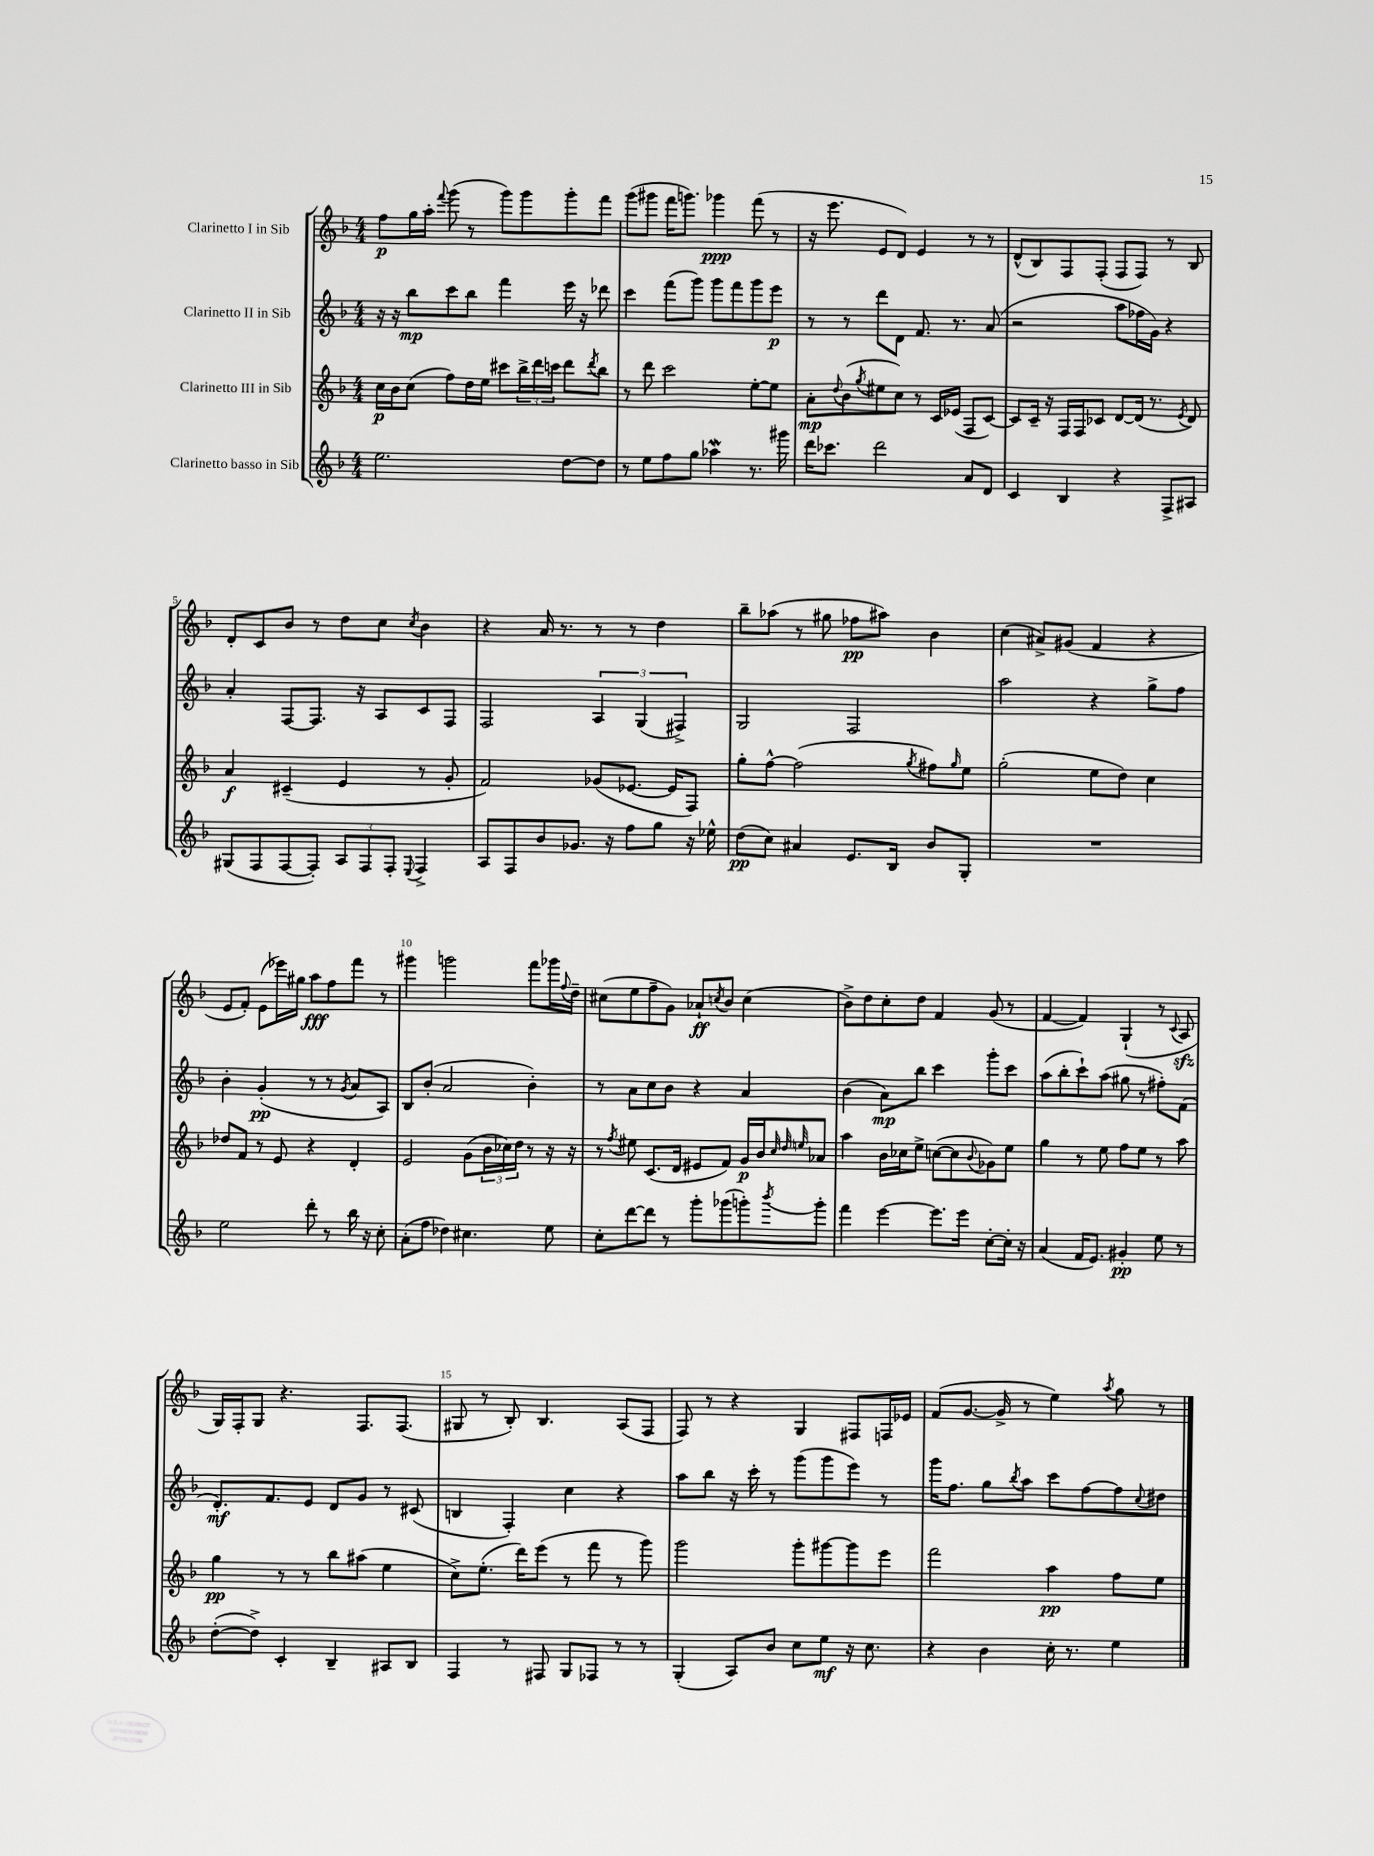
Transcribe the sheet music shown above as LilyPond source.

<<
\new StaffGroup <<
\new Staff = "s0" \with { instrumentName = "Clarinetto I in Sib" } {
    \clef treble \key f \major \numericTimeSignature \time 4/4
    f''8\p g''16 a''16-. \appoggiatura { f'''8 } g'''8( r8 g'''8) g'''8 g'''8-. f'''8 |
    g'''8( gis'''8 f'''16 g'''8.) ges'''4\ppp f'''8( r8 |
    r16 e'''8. e'8 d'8) e'4 r8 r8 |
    d'8-^( bes8) f8 f8-.( f8 f8) r8 bes8 |
    d'8-. c'8 bes'8 r8 d''8 c''8 \acciaccatura { c''8 } bes'4 |
    r4 a'16 r8. r8 r8 d''4 |
    bes''8-- aes''8( r8 gis''8 fes''8\pp ais''8) bes'4 |
    c''4( ais'8->) gis'8( f'4 r4 |
    e'8 f'8-.) e'8( ees'''16) gis''16 a''8\fff f''8 f'''8 r8 |
    gis'''4 g'''2 f'''8 ges'''16 \appoggiatura { f''8 } d''16-- |
    cis''8( e''8 f''8-- g'8) aes'8-!\ff \acciaccatura { c''8 } bes'8 c''4( |
    bes'8->) d''8 c''8-. d''8 f'4 g'8( r8 |
    f'4~ f'4) g4-!( r8 \appoggiatura { c'8 } a8\sfz |
    g16) f16-. g8 r4. f8. f8.( |
    gis8 r8 bes8-.) bes4. a8( f8 |
    f8) r8 r4 g4 fis8 f16 ees'16 |
    f'8( g'8.~ g'16-> r8 e''4) \acciaccatura { a''8 } g''8 r8 \bar "|." |
}
\new Staff = "s1" \with { instrumentName = "Clarinetto II in Sib" } {
    \clef treble \key f \major \numericTimeSignature \time 4/4
    r16 r16 bes''8\mp c'''8 bes''8 f'''4 e'''16 r16 des'''8 |
    c'''4 f'''8( g'''8) g'''8 f'''8 g'''8 e'''8\p |
    r8 r8 d'''8 d'8 f'8. r8. a'8( |
    r2 a''8 fes''16 g'16) r4 |
    a'4-. f8~ f8. r16 a8 c'8 f8 |
    f2 \tuplet 3/2 { a4 g4( fis4->) } |
    g2 f2 |
    a''2 r4 g''8-> f''8 |
    bes'4-. g'4-.\pp( r8 r8 \acciaccatura { g'8 } a'8 a8) |
    bes8 bes'8-.( a'2 bes'4-.) |
    r8 a'8 c''8 bes'8 r4 a'4 |
    bes'4( a'8\mp) bes''8 c'''4 g'''8-. c'''8 |
    a''8( bes''8-. c'''8-!) a''8( gis''8 r8 fis''8-.) f'8( |
    d'8.-.\mf) f'8. e'8 d'8 g'8 r8 cis'8( |
    b4 f4-.) c''4 r4 |
    a''8 bes''8 r16 c'''16-. r8 g'''8( g'''8 e'''8) r8 |
    g'''16 f''8. g''8 \acciaccatura { bes''8 } a''8 c'''8 f''8~ f''8 \appoggiatura { c''8 } dis''8 \bar "|." |
}
\new Staff = "s2" \with { instrumentName = "Clarinetto III in Sib" } {
    \clef treble \key f \major \numericTimeSignature \time 4/4
    c''16\p bes'16 c''8( f''8) d''16 e''16 cis'''8 \tuplet 3/2 { bes''16-> d'''16 c'''16 } d'''8 \acciaccatura { d'''8 } bes''8 |
    r8 d'''8 c'''2 e''8~-. e''8 |
    a'8-.\mp \appoggiatura { d''8 } bes'8( \acciaccatura { g''8 } eis''8 c''8) r8 c'16 ees'16( f8 c'8~) |
    c'8 c'16-- r16 f16 f16 ces'8 d'8~ d'16( r8. \acciaccatura { e'8 } d'8) |
    a'4\f cis'4--( e'4 r8 g'8-. |
    f'2) ges'8( ees'8.~ ees'16 f8) |
    g''8-. f''8~-^ f''2( \acciaccatura { g''8 } fis''8) \grace { g''16 } e''8 |
    g''2-.( e''8 d''8) c''4 |
    des''8 f'8 r8 e'8 r4 d'4-. |
    e'2 g'8( \tuplet 3/2 { bes'16 ces''16) d''16 } r8 r16 r16 |
    r8 \acciaccatura { f''8 } eis''8 c'8.( d'16 eis'8 f'8) g'16\p bes'16 \grace { c''32 d''32 e''32 } aes'8 |
    a''4 bes'16 ces''16 e''8-> c''8~( c''8 \appoggiatura { bes'8 } ges'8) e''8 |
    g''4 r8 e''8 f''8 e''8 r8 a''8 |
    g''4\pp r8 r8 bes''8 ais''8( e''4 |
    c''8->) e''8.-.( d'''16) e'''8( r8 f'''8 r8 g'''8) |
    g'''2 g'''8-. gis'''8~ gis'''8 e'''8 |
    f'''2 a''4\pp f''8 e''8 \bar "|." |
}
\new Staff = "s3" \with { instrumentName = "Clarinetto basso in Sib" } {
    \clef treble \key f \major \numericTimeSignature \time 4/4
    e''2. d''8~ d''8 |
    r8 e''8 f''8 g''8 aes''4\mordent r8. gis'''16 |
    d'''16 ces'''8. d'''2 a'8 d'8 |
    c'4 bes4 r4 f8-> ais8 |
    gis8( f8 f8~ f8-.) \tuplet 3/2 { a8 f8 f8-. } \appoggiatura { e8 } f4-> |
    a8 f8 bes'8 ges'8. r16 f''8 g''8 r16 ees''16-^ |
    d''8\pp( c''8) ais'4 e'8. bes16 bes'8 g8-. |
    R1 |
    e''2 d'''8-. r8 bes''16 r16 c''8-. |
    a'8-.( f''8 des''4) cis''4. e''8 |
    c''8-. d'''8~ d'''8 r8 g'''8-. ges'''8( g'''8-.) \acciaccatura { bes'''8 } g'''8-. |
    f'''4 e'''4~ e'''8. e'''16 c''8~-. c''16-. r16 |
    a'4( f'16 e'8.) gis'4-.\pp e''8 r8 |
    d''8~-.( d''8->) c'4-. bes4-- ais8 bes8 |
    f4 r8 fis8 g8 fes8 r8 r8 |
    g4-.( a8) bes'8 c''8 e''8\mf r16 c''8. |
    r4 bes'4 c''16-. r8. e''4 \bar "|." |
}
>>
>>
\layout { \context { \Score \override BarNumber.break-visibility = ##(#f #t #t) barNumberVisibility = #(every-nth-bar-number-visible 5) } }
